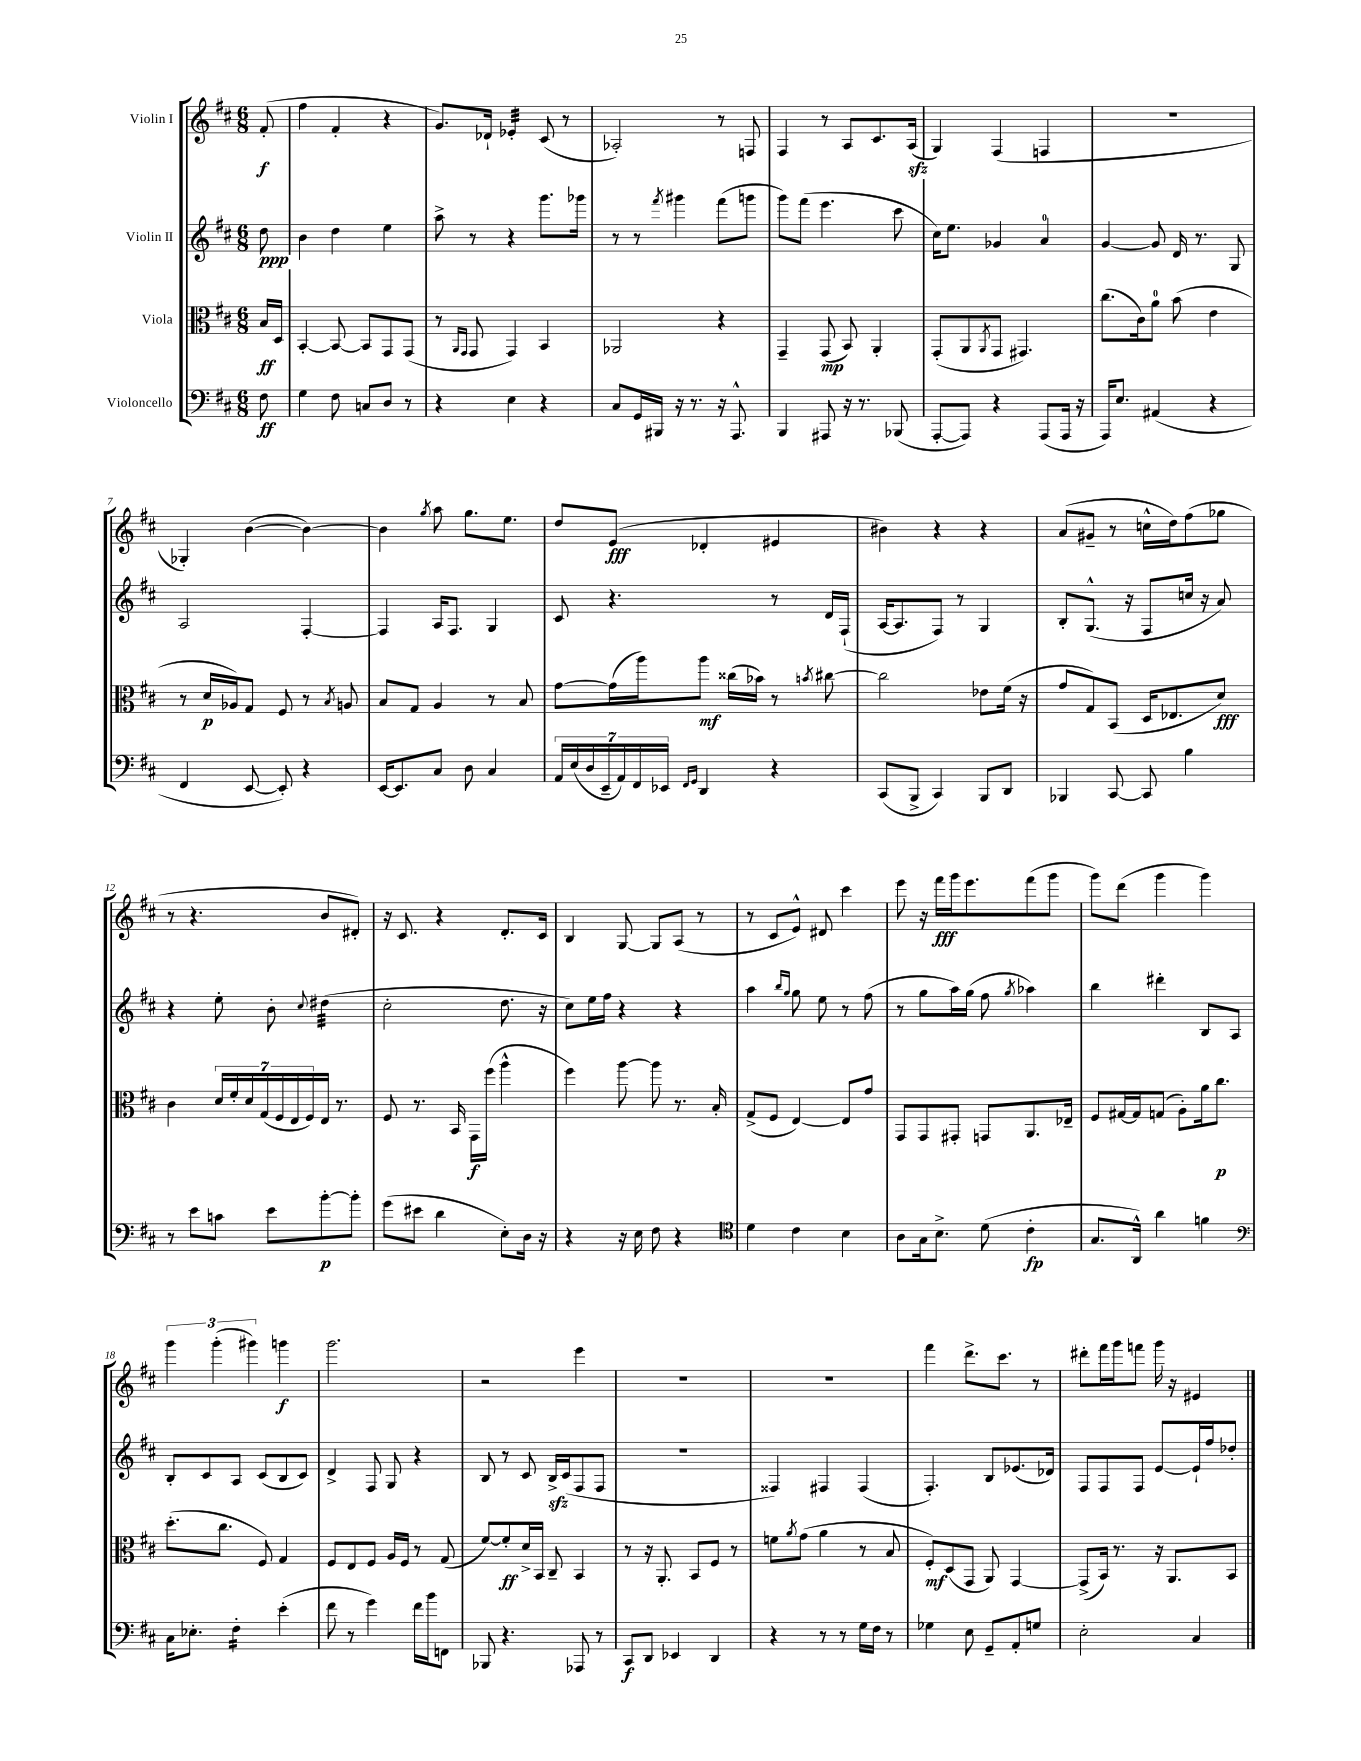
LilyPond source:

<<
\new StaffGroup <<
\new Staff = "s0" \with { instrumentName = "Violin I" } {
    \clef treble \key d \major \numericTimeSignature \time 6/8 \partial 8
    fis'8-.\f( |
    fis''4 fis'4-. r4 |
    g'8.) des'16-! ees'4:32-. cis'8( r8 |
    aes2-.) r8 f8 |
    fis4 r8 a8 cis'8. a16\sfz( |
    g4) fis4( f4 |
    R2. |
    ges4-.) b'4~( b'4~) |
    b'4 \acciaccatura { g''8 } a''8 g''8. e''8. |
    d''8 e'8\fff( des'4-. eis'4 |
    bis'4) r4 r4 |
    a'8( gis'8-- r8 c''16-^ d''16) fis''8( ges''8 |
    r8 r4. b'8 dis'8-.) |
    r16 cis'8. r4 d'8.-. cis'16 |
    b4 g8~ g8 a8( r8 |
    r8 cis'8 e'8-^) dis'8 cis'''4 |
    e'''8 r16 fis'''16\fff g'''16 e'''8. fis'''8( g'''8 |
    g'''8) d'''8( g'''4 g'''4) |
    \tuplet 3/2 { g'''4 g'''4-.( gis'''4) } g'''4\f |
    g'''2. |
    r2 e'''4 |
    R2. |
    R2. |
    fis'''4 d'''8.-> cis'''8. r8 |
    dis'''8-. fis'''16 g'''16 f'''8 g'''16 r16 eis'4 \bar "|." |
}
\new Staff = "s1" \with { instrumentName = "Violin II" } {
    \clef treble \key d \major \numericTimeSignature \time 6/8 \partial 8
    d''8\ppp |
    b'4 d''4 e''4 |
    a''8-> r8 r4 g'''8. ges'''16 |
    r8 r8 \acciaccatura { fis'''8 } gis'''4 fis'''8( g'''8 |
    g'''8) fis'''8( e'''4. cis'''8 |
    cis''16) e''8. ges'4 a'4-0 |
    g'4~ g'8 d'16 r8. g8 |
    a2 fis4~-. |
    fis4 a16 fis8. g4 |
    cis'8 r4. r8 d'16 fis16-!( |
    a16~ a8. fis8) r8 g4 |
    b8-. g8.-^( r16 fis8 c''16 r16 a'8) |
    r4 e''8-. b'8-. \appoggiatura { cis''8 } dis''4:32( |
    cis''2-. d''8. r16 |
    cis''8) e''16 fis''16 r4 r4 |
    a''4 \grace { b''16 g''16 } g''8 e''8 r8 fis''8( |
    r8 g''8 a''16) g''16( fis''8 \acciaccatura { g''8 } aes''4) |
    b''4 dis'''4-. b8 a8 |
    b8-. cis'8 a8 cis'8( b8 cis'8) |
    d'4-> fis8 g8 r4 |
    b8 r8 cis'8 b16->\sfz cis'16( fis8 fis8 |
    R2. |
    fisis4) fis4 fis4( |
    fis4.-.) b8 ees'8.( des'16) |
    fis8 fis8 fis8 e'8~ e'16-! fis''16 des''8-. \bar "|." |
}
\new Staff = "s2" \with { instrumentName = "Viola" } {
    \clef alto \key d \major \numericTimeSignature \time 6/8 \partial 8
    b16\ff d16 |
    b,4~-. b,8~ b,8 g,8 g,8( |
    r8 \grace { a,16 g,16 } g,8 g,4) b,4 |
    aes,2 r4 |
    g,4-- g,8\mp( b,8) a,4-. |
    g,8-.( a,8 \acciaccatura { a,8 } g,8 gis,4.) |
    cis''8.( cis'16) a'8-0 b'8( e'4 |
    r8 d'16\p aes16) g8 fis8 r8 \acciaccatura { b8 } a8 |
    b8 g8 a4 r8 b8 |
    g'8~ g'16( a''16) a''8\mf cisis''16( bes'16) r8 \acciaccatura { b'8 } cis''8~ |
    cis''2 ees'8 fis'16( r16 |
    g'8 g8) b,8( d16 ees8. d'8\fff) |
    cis'4 \tuplet 7/4 { d'16 fis'16-. d'16 g16( fis16 e16 fis16) } e16 r8. |
    fis8 r8. b,16 g,16\f fis''16( a''4-^ |
    fis''4) a''8~ a''8 r8. b16-. |
    g8->( fis8 e4~) e8 g'8 |
    g,8 g,8 gis,8-. g,8 a,8. ees16-- |
    fis8 gis16~ gis16 g8( a8-.) a'16 cis''8.\p |
    d''8.-.( cis''8. fis8) g4 |
    fis8 e8 fis8 a16 fis16 r8 g8( |
    fis'8~) fis'8-.\ff d'16-> b,16 cis8-- b,4 |
    r8 r16 a,8.-. b,8 fis8 r8 |
    f'8 \acciaccatura { a'8 } g'8( a'4 r8 b8 |
    fis8-.\mf) d8( g,8 a,8) g,4~ |
    g,8->( b,16) r8. r16 a,8. b,8 \bar "|." |
}
\new Staff = "s3" \with { instrumentName = "Violoncello" } {
    \clef bass \key d \major \numericTimeSignature \time 6/8 \partial 8
    fis8\ff |
    g4 fis8 c8 d8 r8 |
    r4 e4 r4 |
    cis8 g,16 bis,,16 r16 r8. r16 a,,8.-^ |
    b,,4 ais,,8 r16 r8. bes,,8( |
    a,,8~-. a,,8) r4 a,,8( a,,16 r16 |
    a,,16) e8. ais,4( r4 |
    fis,4 e,8~ e,8-.) r4 |
    e,16~ e,8. cis8 d8 cis4 |
    \tuplet 7/4 { a,16 e16( d16 e,16-- a,16) fis,16 ees,16 } \grace { fis,16 g,16 } d,4 r4 |
    cis,8( b,,8-> cis,4) b,,8 d,8 |
    bes,,4 cis,8~ cis,8 b4 |
    r8 e'8 c'8 e'8 b'8~-.\p b'8-. |
    g'8( eis'8 d'4 e8-.) d16 r16 |
    r4 r16 e16 fis8 r4 |
    \clef tenor d'4 cis'4 b4 |
    a8 g16 b8.-> d'8( cis'4-.\fp |
    g8. a,16-^) a'4 f'4 |
    \clef bass cis16 ees8.-. fis4:16-. e'4-.( |
    fis'8 r8 g'4) fis'16 b'16 f,8 |
    bes,,8 r4. aes,,8 r8 |
    cis,8\f d,8 ees,4 d,4 |
    r4 r8 r8 g16 fis16 r8 |
    ges4 e8 g,8-- a,8-. g8 |
    e2-. cis4 \bar "|." |
}
>>
>>
